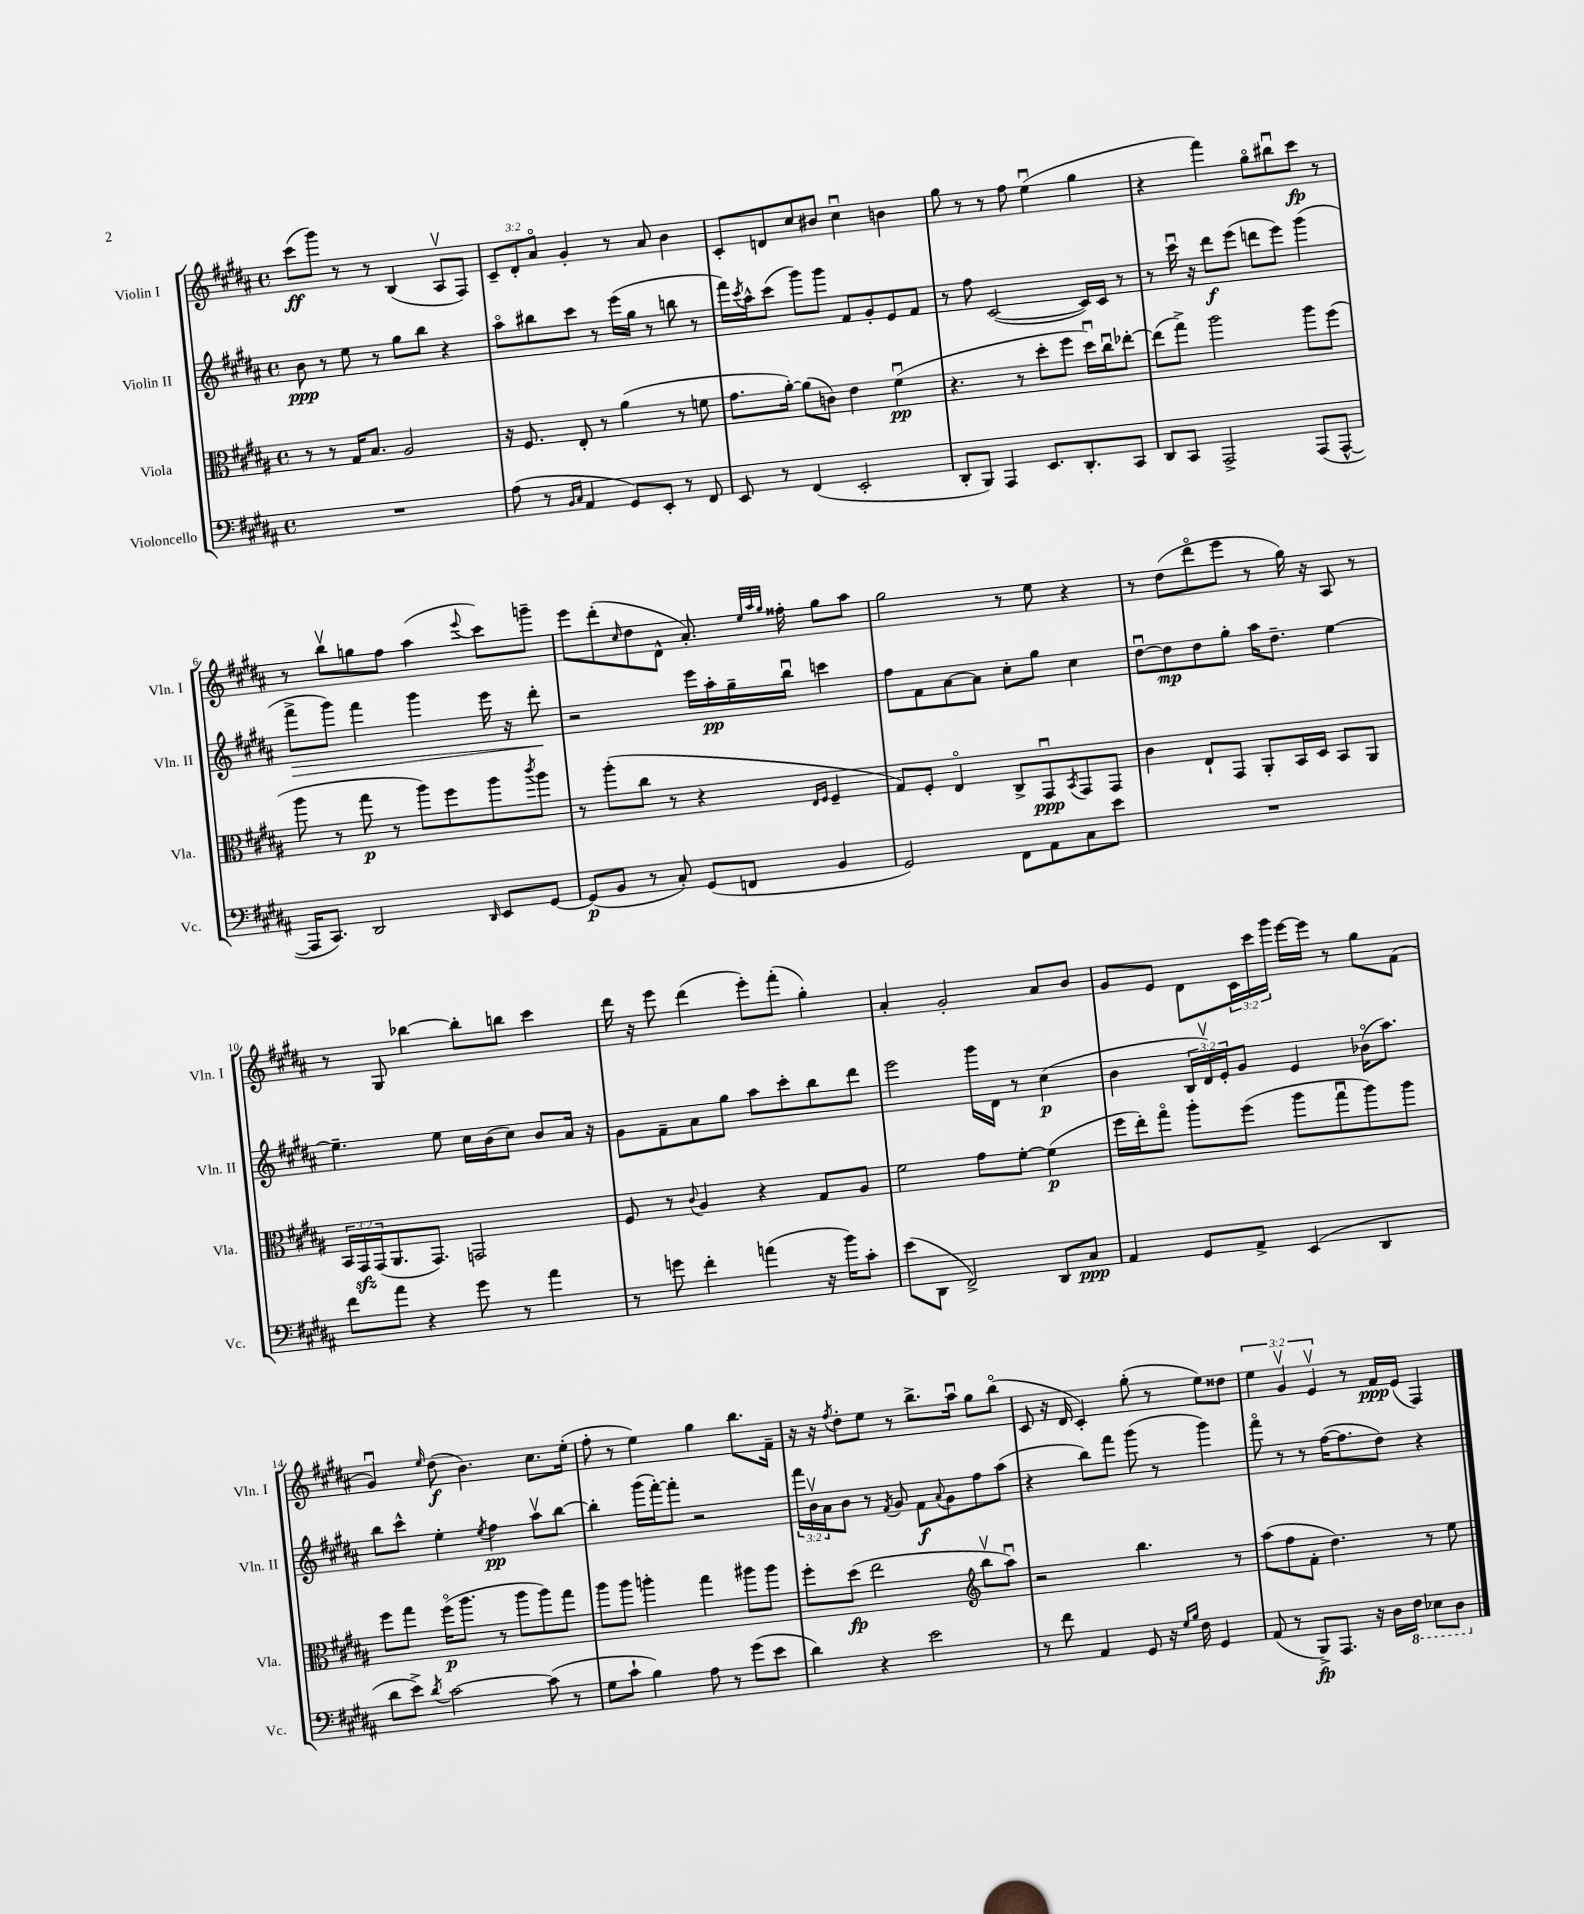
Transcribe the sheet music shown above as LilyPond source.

<<
\new StaffGroup <<
\new Staff = "s0" \with { instrumentName = "Violin I" shortInstrumentName = "Vln. I" } {
    \clef treble \key b \major \defaultTimeSignature \time 4/4 \override Staff.TupletNumber.text = #tuplet-number::calc-fraction-text
    cis'''8\ff( gis'''8) r8 r8 b4( ais8\upbow fis8) |
    \tuplet 3/2 { cis'8-- dis'8-. ais'8\flageolet } gis'4-. r8 ais'8 b'4 |
    cis'8-. d'8 cis''8 bis'8 cis''4\downbow b'4 |
    gis''8 r8 r8 fis''8 e''4\downbow( gis''4 |
    r4 fis'''4) gis''8\flageolet bis''8\downbow cis'''8\fp r8 |
    r8 b''8\upbow g''8 fis''8 ais''4( \appoggiatura { e'''8 } cis'''8) g'''8-- |
    e'''8 dis'''8-.( \grace { cis''16 } dis''8 dis'8-^ ais'8.-.) \grace { e''32 ais''32 gis''32 } fisis''16-. gis''8 ais''8 |
    gis''2 r8 e''8 r4 |
    r8 dis''8( dis'''8\flageolet e'''8 r8 gis''16) r16 ais8 r8 |
    r8 gis8 bes''4~ bes''8-. b''8 cis'''4 |
    dis'''16 r16 e'''8 dis'''4( e'''8-.) fis'''8-.( gis''4-.) |
    ais'4-. gis'2-. ais'8 b'8 |
    gis'8 e'8 dis'8 \tuplet 3/2 { cis'16 cis'''16 gis'''16 } e'''16~ e'''16 r8 gis''8 fis'8( |
    gis'4\downbow) \grace { e''16 } dis''8\f( b'4.) cis''8. e''16-.( |
    fis''8-. r8 e''4) gis''4 b''8. fis'16-- |
    r16 r16 \acciaccatura { fis''8 } dis''8-. e''8 r8 b''8.-> ais''16\downbow gis''8 b''8\flageolet( |
    cis'8 r16 dis'16 cis'4-.) gis''8-.( r8 e''8) disis''8 |
    \tuplet 3/2 { e''4 gis'4\upbow e'4\upbow } r8 fis'16\ppp e'16( fis4) \bar "|." |
}
\new Staff = "s1" \with { instrumentName = "Violin II" shortInstrumentName = "Vln. II" } {
    \clef treble \key b \major \defaultTimeSignature \time 4/4 \override Staff.TupletNumber.text = #tuplet-number::calc-fraction-text
    b'8\ppp r8 e''8 r8 gis''8 b''8 r4 |
    ais''8\flageolet bis''8 cis'''8 r8 e'''16( gis''16 r8 b''8 r8 |
    fis'''16) \acciaccatura { cis'''8 } ais''16-^ cis'''8( gis'''8) gis'''8 fis'8 gis'8-. e'8 fis'8 |
    r8 fis''8 cis'2~( cis'16) cis'16 r8 |
    r8 cis'''16\downbow r16 dis'''8\f e'''8( d'''8 e'''8) gis'''4( |
    fis'''8->\> gis'''8) fis'''4 gis'''4 e'''16 r16 dis'''8-.\! |
    r2 e'''16 ais''16-.\pp gis''16-- b''16\downbow c'''4 |
    fis''8 fis'8 ais'8~ ais'8 cis''8-. gis''8 cis''4 |
    dis''8~\downbow dis''8\mp dis''8 gis''8-. ais''16 dis''8.-- e''4~ |
    e''4.-- e''8 cis''16 b'16( cis''8) b'8 ais'16 r16 |
    gis'8 fis'8-- ais'8 gis''8 ais''8 cis'''8-. b''8 dis'''8 |
    e'''2 gis'''16 dis'16 r8 cis''4\p( |
    b'4 \tuplet 3/2 { b16 dis'16\upbow) e'16-. } gis'8 e'4 bes'16\flageolet( ais''8.) |
    b''8 cis'''8-^ e''4-. \acciaccatura { e''8 } fis''4\pp ais''8\upbow b''8~ |
    b''4-. gis'''16( fis'''16~-.) fis'''8-. r2 |
    \tuplet 3/2 { fis'''16 b'16\upbow ais'16 } b'8 r8 \acciaccatura { fis'8 } gis'8 fis'8\f \appoggiatura { ais'8 } gis'8 fis''8 ais''8( |
    r4 b''8) fis'''8 gis'''8( r8 gis'''4) |
    fis'''8\flageolet r8 r8 fis''16~( fis''8. dis''8) r4 \bar "|." |
}
\new Staff = "s2" \with { instrumentName = "Viola" shortInstrumentName = "Vla." } {
    \clef alto \key b \major \defaultTimeSignature \time 4/4 \override Staff.TupletNumber.text = #tuplet-number::calc-fraction-text
    r8 r8 gis16 b8. ais2 |
    r16 fis8. e8-. r8 ais'4( r8 f'8 |
    gis'8. ais'16~-.) ais'8( c'8) e'4 fis'4\downbow\pp( |
    r4. r8 dis''8-. fis''8 dis''16\downbow) cis''16\downbow ees''8~-. |
    ees''8( gis''8->) ais''2 ais''8 fis''8( |
    ais''8 r8 gis''8\p r8 ais''8) fis''8 ais''8 \acciaccatura { cis'''8 } ais''8 |
    r8 ais''8-.( cis''8 r8 r4 \grace { e16 fis16 } fis4-- |
    gis8) fis8-. e4\flageolet cis8-> gis,8\downbow\ppp \acciaccatura { b,8 } gis,8 gis,8 |
    cis'4 e8-! gis,8 ais,8-. b,16 dis16 b,8 ais,8 |
    \tuplet 3/2 { b,16 gis,16\sfz gis,16( } ais,8. gis,8.) g,2 |
    fis8 r8 \appoggiatura { cis'8 } ais4 r4 gis8 ais8 |
    fis'2 gis'8 fis'8~-. fis'4\p( |
    fis''16 e''16-.) gis''8\flageolet ais''8-. fis''8( ais''8 gis''8\downbow ais''8) ais''8 |
    fis''8 gis''8 fis''16\flageolet\p( ais''8. r8 ais''8 ais''8) gis''8 |
    ais''8 ais''8 a''4-. gis''4 ais''8 ais''8 |
    fis''8-. dis''8\fp( e''2 \clef treble b''8\upbow ais''8\downbow) |
    r2 b''4. r8 |
    ais''8( fis''8 fis'8-. dis''4.) r8 e''8 \bar "|." |
}
\new Staff = "s3" \with { instrumentName = "Violoncello" shortInstrumentName = "Vc." } {
    \clef bass \key b \major \defaultTimeSignature \time 4/4
    R1 |
    ais8( r8 \grace { b,16 cis16 } ais,4 gis,8) e,8-. r8 fis,8 |
    e,8 r8 fis,4( e,2-. |
    dis,8-. b,,8) ais,,4 e,8. dis,8.-. cis,8 |
    dis,8 cis,8 ais,,2-> ais,,8( ais,,8~-^ |
    ais,,16 cis,8.) dis,2 \grace { dis,16 } e,8 gis,8~ |
    gis,8\p( b,8 r8 cis8-.) gis,8( f,8 b,4 |
    gis,2) fis,8 ais,8 cis8 e'8 |
    R1 |
    fis'8 ais'8 r4 gis'8 r8 ais'4 |
    r8 g'8 fis'4-. a'4( r16 b'16) cis'8-. |
    e'8( dis,8 fis,2->) dis,8 cis8\ppp |
    ais,4 gis,8 ais,8-> e,4( dis,4 |
    dis'8 e'8->) \acciaccatura { dis'8 } cis'2~ cis'8( r8 |
    gis8 cis'8-! b4) ais8 r8 gis'8( e'8 |
    dis'4) r4 e'2 |
    r8 fis'8 ais,4 gis,8 r16 \grace { gis16 b16 } fis16 gis,4 |
    ais,8( r8 b,,8->\fp) ais,,8. r16 dis16 \ottava #-1 fis,16 ees,8 dis,8 \ottava #0 \bar "|." |
}
>>
>>
